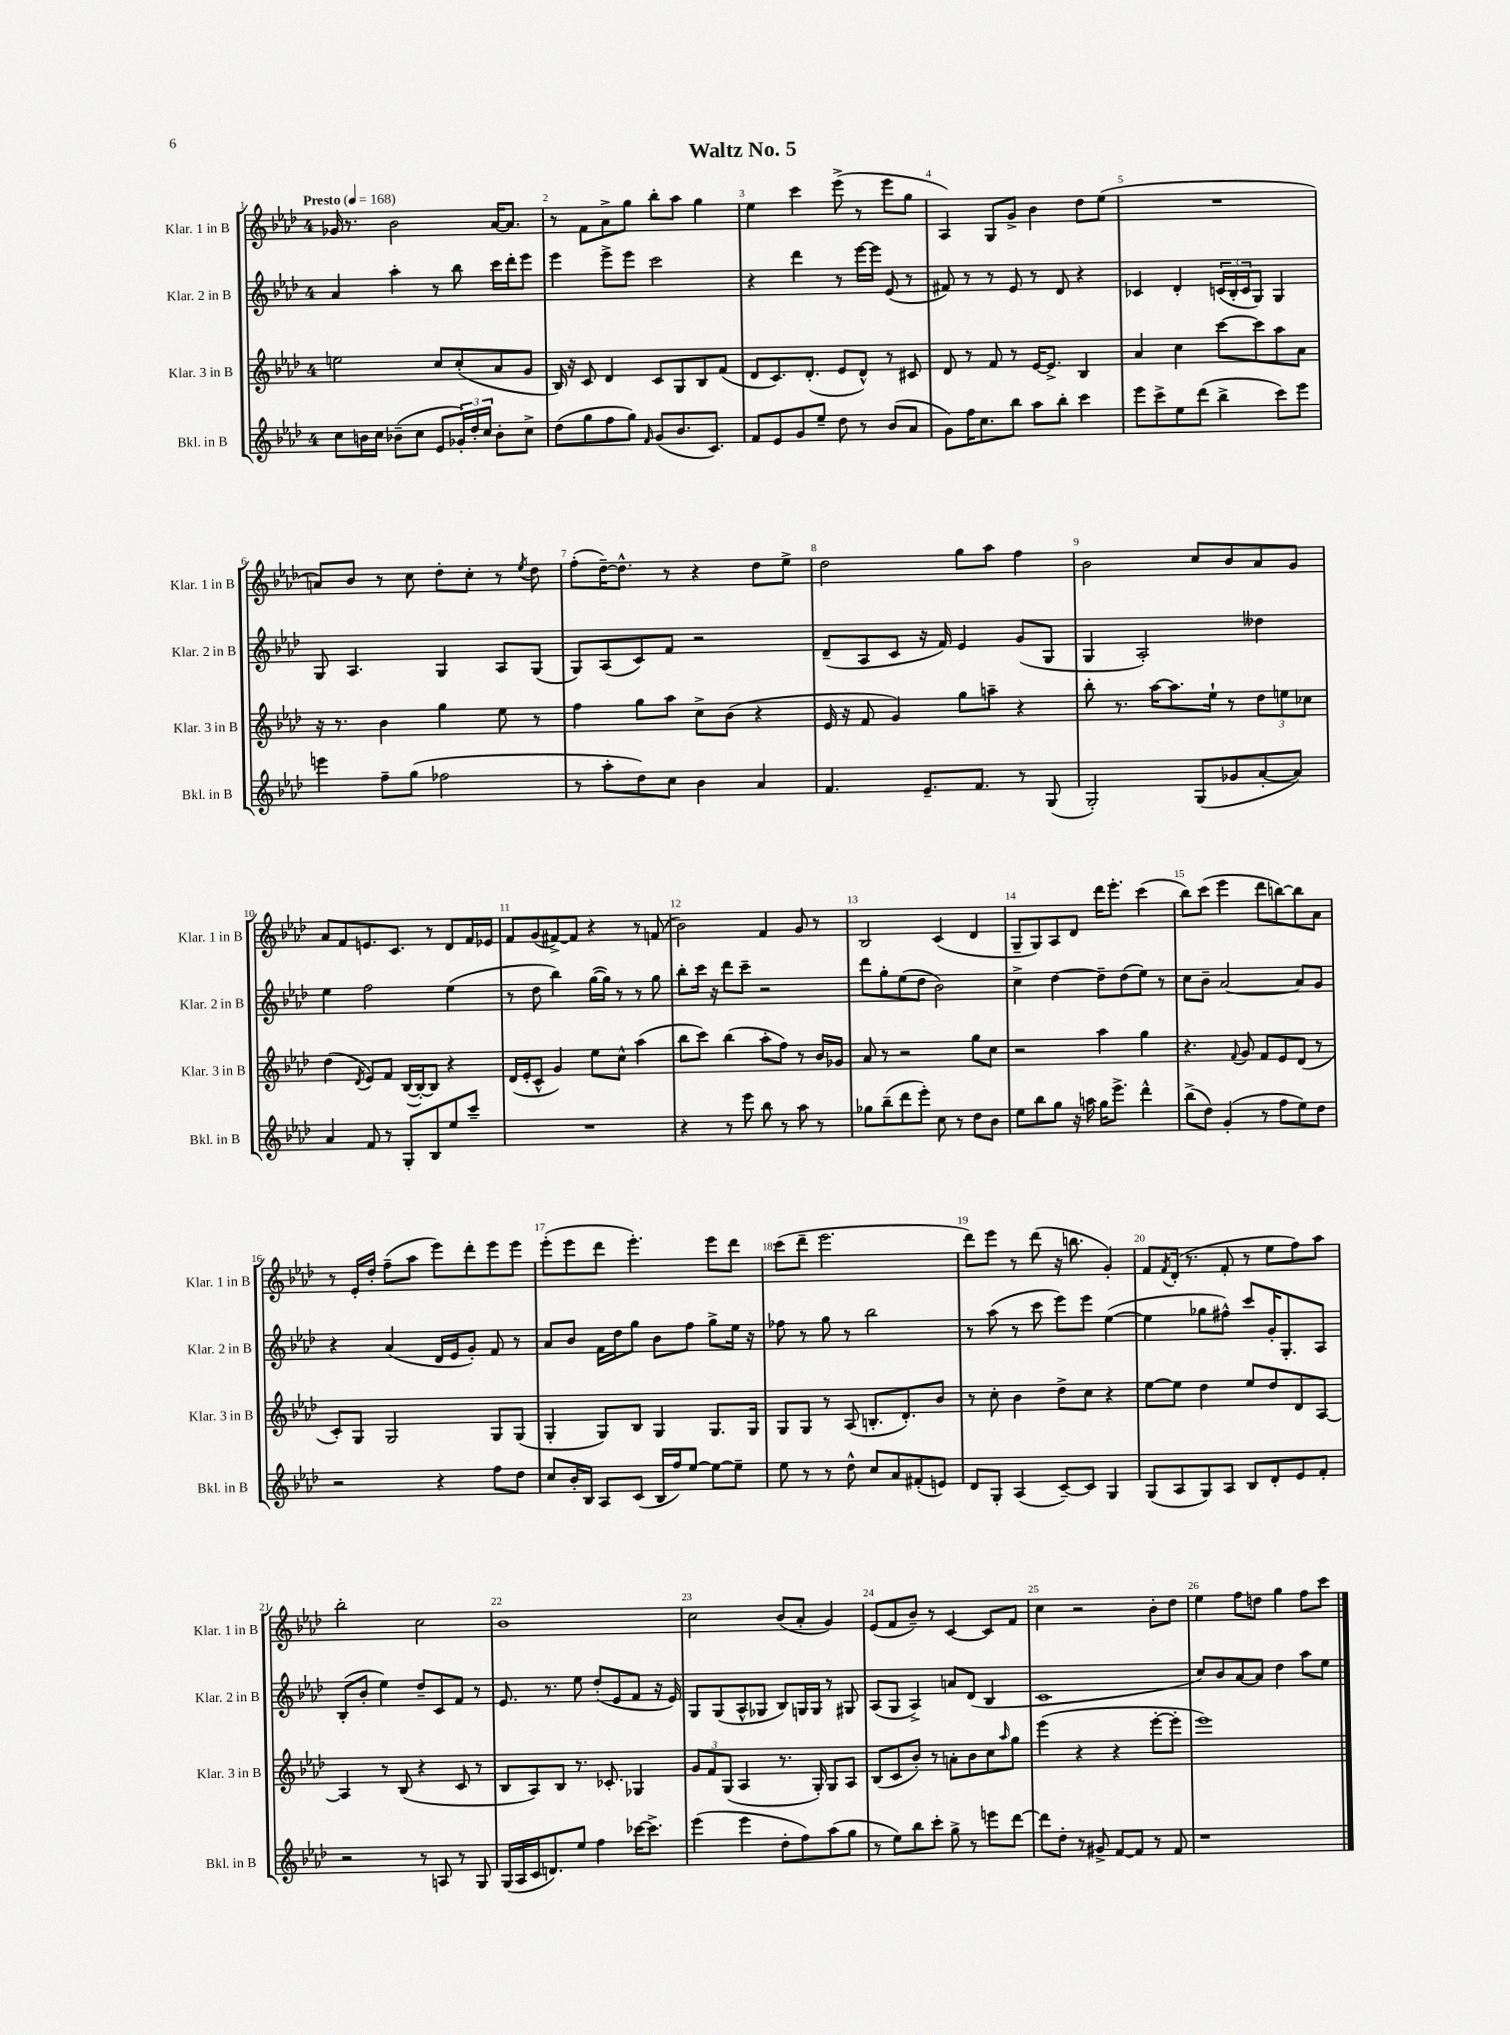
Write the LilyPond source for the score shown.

\header { title = "Waltz No. 5" }
<<
\new StaffGroup <<
\new Staff = "s0" \with { instrumentName = "Klar. 1 in B" shortInstrumentName = "Klar. 1 in B" } {
    \clef treble \key aes \major \once \override Staff.TimeSignature.style = #'single-digit \time 4/4 \tempo "Presto" 4 = 168
    ges'16 r8. bes'2 aes'16~ aes'8. |
    r8 f'8 aes'8-> g''8 bes''8-. aes''8 g''4 |
    ees''4 c'''4 ees'''8->( r8 ees'''8 g''8 |
    aes4) g8 g'8-> bes'4 des''8 ees''8( |
    R1 |
    a'8) bes'8 r8 c''8 des''8-. c''8-. r8 \acciaccatura { ees''8 } des''8 |
    f''8-.( des''16~--) des''8.-^ r8 r4 des''8 ees''8-> |
    des''2 g''8 aes''8 f''4 |
    bes'2 c''8 bes'8 aes'8 g'8 |
    aes'8 f'8 e'8. c'8. r8 des'8 f'16 ees'16 |
    f'8 g'8( fis'8~->) fis'8 r4 r8 f'8( |
    bes'2) f'4 g'8 r8 |
    bes2 c'4( des'4 |
    g8-- g8) aes8 des'8 des'''16 ees'''8.-. c'''4( |
    bes''8) c'''8( ees'''4 des'''8 b''8~) b''8 aes'8 |
    r8 ees'16-. des''16-. f''8--( aes''8 ees'''8) des'''8-. ees'''8 ees'''8 |
    ees'''8-.( ees'''8 des'''8 ees'''4.-.) ees'''8 des'''8 |
    c'''8( des'''8-- ees'''2. |
    des'''8) ees'''8 r8 des'''8( r16 b''8. g'4-.) |
    f'8 \acciaccatura { f'8 } des'16-.( r8. f'8-. r8 ees''8 f''8) aes''8 |
    bes''2-. c''2 |
    bes'1 |
    c''2 bes'8( aes'8-. g'4) |
    ees'8( f'8 bes'8--) r8 c'4~ c'8 f'8 |
    c''4 r2 bes'8-. des''8 |
    ees''4 f''8 d''8 g''4 f''8 c'''8 \bar "|." |
}
\new Staff = "s1" \with { instrumentName = "Klar. 2 in B" shortInstrumentName = "Klar. 2 in B" } {
    \clef treble \key aes \major \once \override Staff.TimeSignature.style = #'single-digit \time 4/4
    aes'4 aes''4-. r8 bes''8 c'''16 des'''16-. ees'''8 |
    ees'''4 ees'''8-> ees'''8 c'''2 |
    r4 des'''4 r8 ees'''16~ ees'''16 ees'8( r8 |
    fis'8) r8 r8 ees'8 r8 des'8 r4 |
    ces'4 des'4-. \tuplet 3/2 { c'16( bes16-. c'16 } g8) g4 |
    g8 aes4. g4 aes8 g8( |
    g8) aes8( c'8) f'8 r2 |
    des'8--( aes8 c'8 r16 f'16) ees'4 g'8( g8 |
    g4 aes2-.) deses''4 |
    ees''4 f''2 ees''4( |
    r8 des''8 bes''4) g''16~( g''16) r8 r8 g''8 |
    bes''8-. c'''16 r16 des'''8 c'''8-- r2 |
    des'''8 g''8-. ees''8( des''8 bes'2) |
    c''4-> des''4~ des''8-- des''8( ees''8) r8 |
    c''8 bes'8-- aes'2~ aes'8 g'8 |
    r4 aes'4( des'16 ees'16 g'8-.) f'8 r8 |
    aes'8 bes'8 f'16 des''16 g''8 bes'8 f''8 g''8-> ees''16 r16 |
    fes''8 r8 g''8 r8 bes''2 |
    r8 aes''8( r8 c'''8 ees'''8) ees'''8 ees''4~( |
    ees''4 ges''8 fis''8-^) c'''8 g'16-. g8.-. aes8 |
    bes8-.( bes'8-. ees''4) des''8-- c'8 f'8 r8 |
    ees'8. r8. ees''8 des''8-.( ees'8 f'8 r16 ees'16) |
    g8 g8( aes8-^ ges8 bes8) g16 g16 r8 gis8 |
    aes8( g8 aes4->) a'8 des'8( bes4 |
    c'1 |
    c''8) bes'8 aes'8~ aes'8 des''4 aes''8 ees''8 \bar "|." |
}
\new Staff = "s2" \with { instrumentName = "Klar. 3 in B" shortInstrumentName = "Klar. 3 in B" } {
    \clef treble \key aes \major \once \override Staff.TimeSignature.style = #'single-digit \time 4/4
    e''2 c''8 c''8-.( aes'8 g'8 |
    bes16) r16 c'8 des'4 c'8 g8 bes8 f'8( |
    des'8 c'8.) des'8.-.( ees'8 des'8-^) r8 cis'8 |
    des'8 r8 f'8 r8 ees'16~ ees'8.-> bes4 |
    aes'4 c''4 c'''8~ c'''8 aes''8 aes'8 |
    r16 r8. bes'4 g''4 ees''8 r8 |
    f''4 g''8 aes''8 c''8-> bes'8( r4 |
    ees'16 r16 f'8 g'4) g''8 a''8-- r4 |
    bes''8-. r8. aes''16~ aes''8. ees''16-! r8 \tuplet 3/2 { des''8 e''8 ces''8 } |
    des''4( \acciaccatura { des'8 } ees'8) f'8 bes16~( bes16~-.) bes8 r4 |
    des'16( ees'16-. c'8-^ g'4) ees''8 c''8-^ aes''4( |
    bes''8 c'''8) bes''4( aes''8-. f''8) r8 bes'16 ges'16 |
    aes'8 r8 r2 g''8 c''8 |
    r2 aes''4 g''4 |
    r4. \appoggiatura { f'8 } g'8 f'8 ees'8 des'8( r8 |
    c'8-.) g8 g2 g8 g8( |
    g4-. g8) bes8 g4 g8. g16 |
    g8 g8 r8 aes8( b8.-. des'8.-.) bes'8 |
    r8 c''8-. bes'4 des''8-> c''8 r4 |
    ees''8~ ees''8 des''4 ees''8 des''8 des'8 aes8~ |
    aes4 r8 bes8( r4 c'8 r8 |
    bes8 aes8) bes8 r8. ces'8.-. ges4 |
    \tuplet 3/2 { g'8 f'8 g8( } aes4 r8. g16-.) g8 aes8 |
    bes8( c'8 bes'8-.) r8 a'8-. bes'8 c''8 \grace { aes''16 } g''8 |
    ees'''4( r4 r4 ees'''8~-. ees'''8-. |
    ees'''1) \bar "|." |
}
\new Staff = "s3" \with { instrumentName = "Bkl. in B" shortInstrumentName = "Bkl. in B" } {
    \clef treble \key aes \major \once \override Staff.TimeSignature.style = #'single-digit \time 4/4
    c''8 b'16 c''16 bes'8--( c''8 ees'8 \tuplet 3/2 { ges'16-.) des''16-. c''16 } bes'8-. c''8-> |
    des''8( g''8 f''8 g''8) \grace { f'16 } g'8( bes'8. c'8.) |
    f'8 ees'8 g'8 ees''8-- des''8 r8 bes'8( aes'8 |
    g'8) f''16 c''8. bes''8 aes''8 bes''8-. c'''4 |
    ees'''8 c'''8-> ees''8 des'''8( bes''4-> c'''8) ees'''8 |
    e'''4 f''8-- g''8( fes''2 |
    r8 aes''8-. des''8) c''8 bes'4 aes'4 |
    f'4. ees'8.-- f'8. r8 g8( |
    g2-.) g8( ges'8 aes'8~-. aes'8) |
    aes'4 f'8 r8 g8-. bes8 ees''8 c'''8-- |
    R1 |
    r4 r8 ees'''8 bes''8 r8 aes''8 r8 |
    ges''8 bes''8--( des'''8 ees'''8-.) c''8 r8 des''8 bes'8 |
    ees''8 bes''8 g''8 r16 a''16 g''16 ees'''8.-> des'''4-^ |
    bes''8->( des''8) g'4-.( r8 f''8 ees''8) des''8 |
    r2 r4 f''8 des''8 |
    c''8 bes'16-. bes16 aes8 c'8( bes16 f''16) ees''8~ ees''8~ ees''8-- |
    ees''8 r8 r8 des''8-^ c''8 aes'8 fis'8-.( e'8) |
    des'8 g8-. aes4( c'8~--) c'8 g4 |
    g8( aes8 g8) aes8 bes8 des'8-. ees'8 f'8-. |
    r2 r8 a8 r8 g8 |
    g16( aes16 c'16 d'8.) ees''8 f''4 ces'''16~ ces'''8.-> |
    ees'''4( ees'''4 des''8-. f''8) aes''8( g''8 |
    r8 ees''8) bes''8 c'''8-. g''8-> r8 e'''8 des'''8~ |
    des'''8 des''8-. r8 gis'8-> f'8~ f'8 r8 f'8 |
    r1 \bar "|." |
}
>>
>>
\layout { \context { \Score \override BarNumber.break-visibility = ##(#f #t #t) barNumberVisibility = #all-bar-numbers-visible } }
